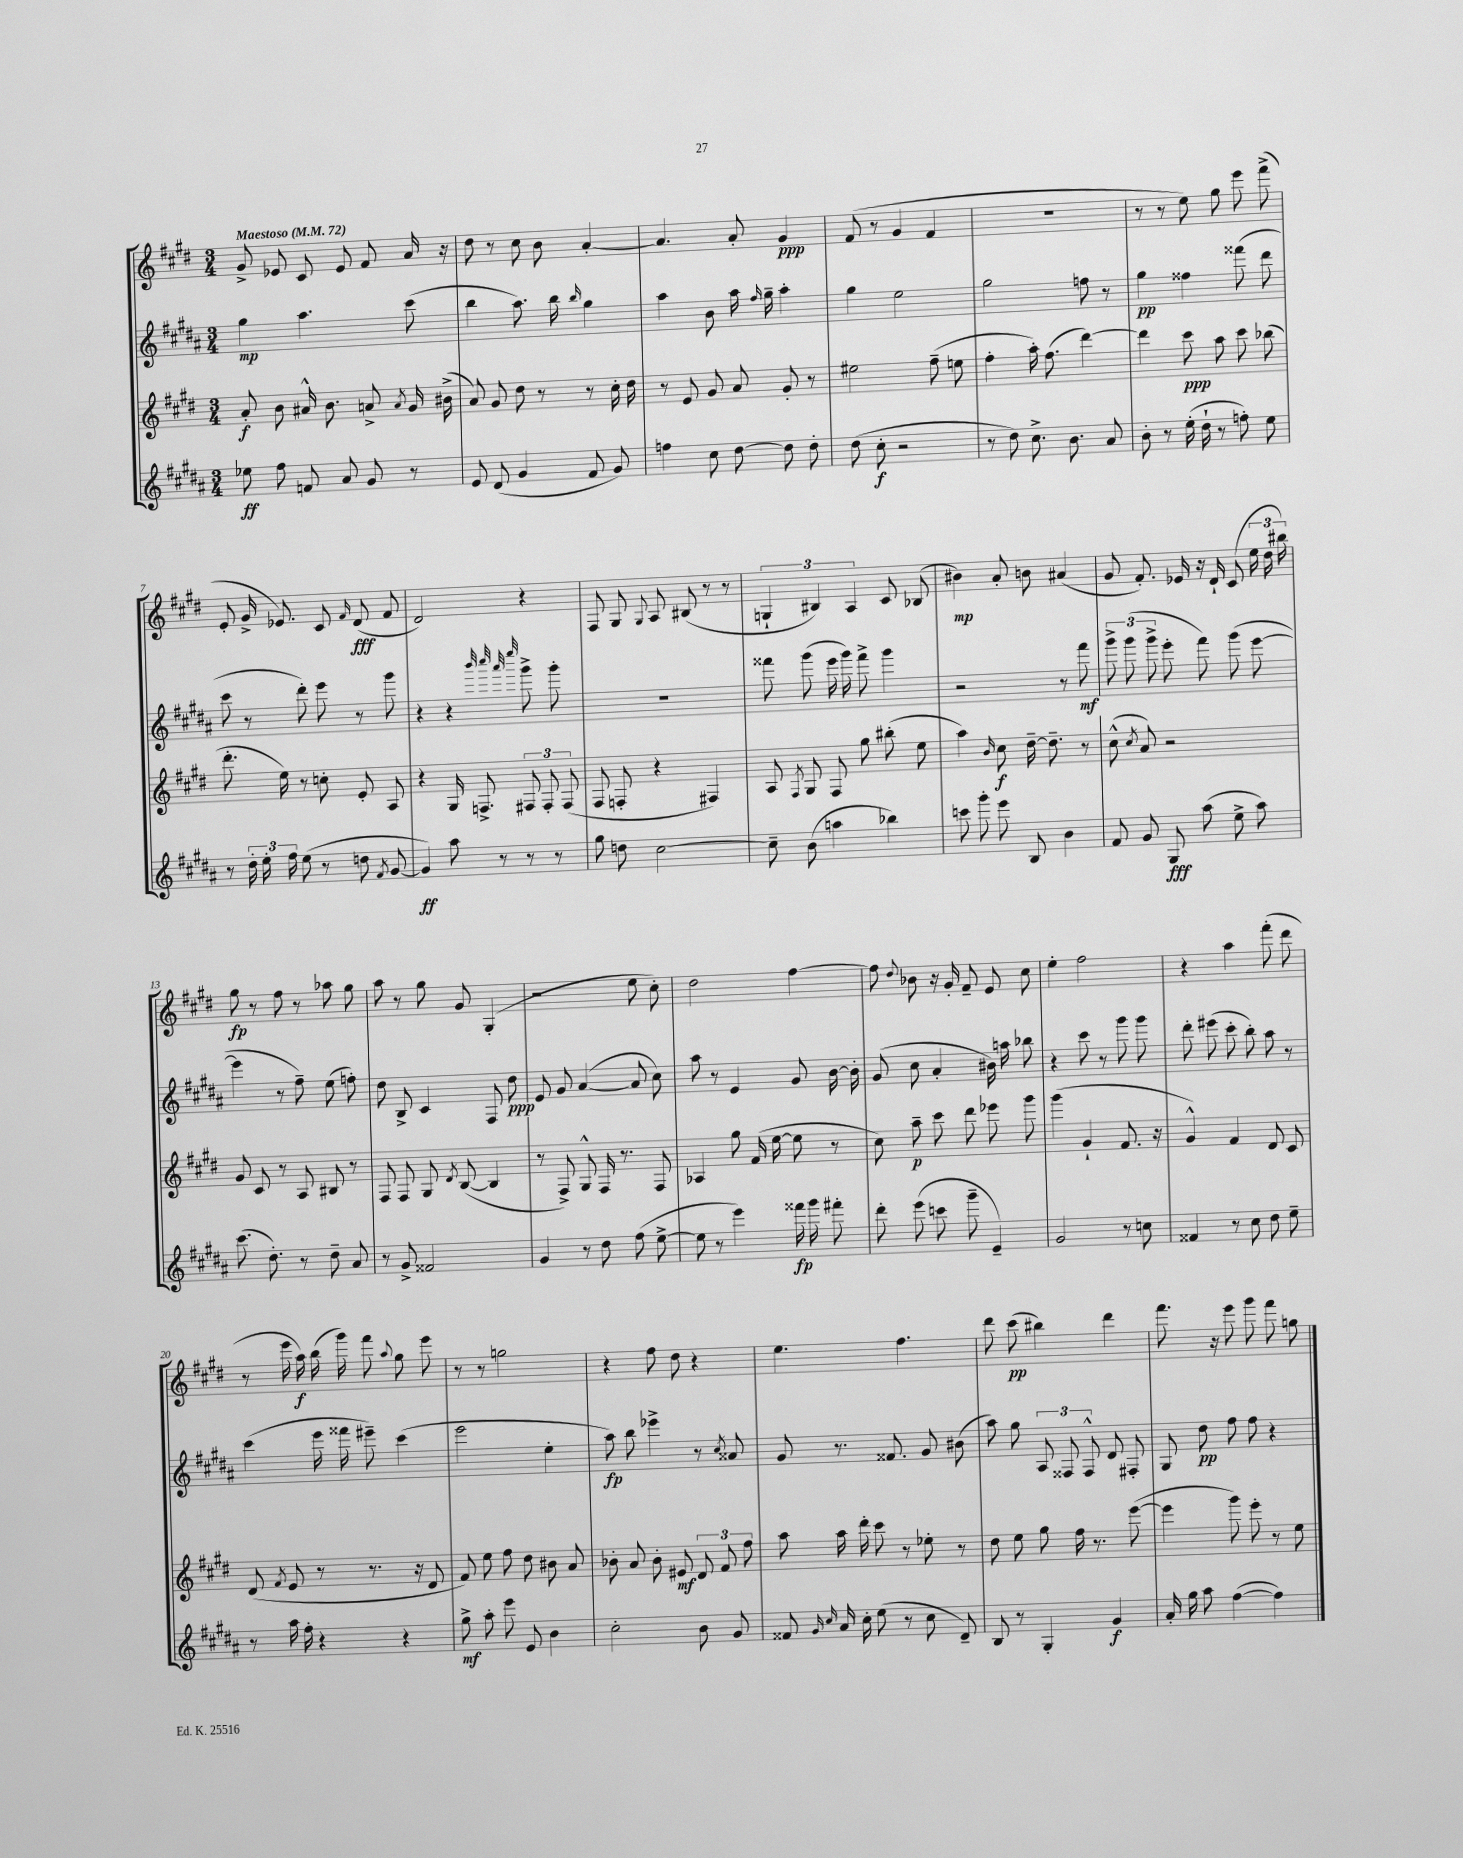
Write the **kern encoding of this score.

**kern	**dynam	**kern	**dynam	**kern	**dynam	**kern	**dynam
*part4	*part4	*part3	*part3	*part2	*part2	*part1	*part1
*staff4	*staff4	*staff3	*staff3	*staff2	*staff2	*staff1	*staff1
*clefG2	*	*clefG2	*	*clefG2	*	*clefG2	*
*k[f#c#g#d#a#]	*	*k[f#c#g#d#]	*	*k[f#c#g#d#a#]	*	*k[f#c#g#d#]	*
*M3/4	*	*M3/4	*	*M3/4	*	*M3/4	*
*MM72	*	*MM72	*	*MM72	*	*MM72	*
=1	=1	=1	=1	=1	=1	=1	=1
!	!	!	!	!	!	!LO:TX:a:B:t=Maestoso	!
8ee-X\	ff	8a'/	f	4gg#\	mp	8g#^/	.
8ff#\	.	8b\	.	.	.	8e-X/	.
8fn/	.	16a#X^^/	.	4.aa#\	.	8c#/	.
.	.	8.b\	.	.	.	.	.
8a#/	.	.	.	.	.	8e-/	.
8g#/	.	8an^/	.	.	.	8f#/	.
.	.	8qa/	.	.	.	.	.
8r	.	16g#/	.	(8ccc#\	.	16a/	.
.	.	(16b#X^\	.	.	.	16r	.
=2	=2	=2	=2	=2	=2	=2	=2
8e/	.	8a/)	.	4bb\	.	8dd#\	.
(8d#/	.	8g#/	.	.	.	8r	.
4g#/	.	8dd#\	.	8.aa#\)	.	8cc#\	.
.	.	8r	.	.	.	8b\	.
.	.	.	.	16bb\	.	.	.
.	.	.	.	16qqbb/	.	.	.
8f#/	.	8r	.	4gg#\	.	[4a'/	.
8g#/)	.	16cc#'\	.	.	.	.	.
.	.	16dd#\	.	.	.	.	.
=3	=3	=3	=3	=3	=3	=3	=3
4ffn\	.	8r	.	4aa#\	.	4.a/]	.
.	.	8e/	.	.	.	.	.
8cc#\	.	8g#/	.	8b\	.	.	.
[8dd#\	.	8a/	.	16aa#\	.	8a'/	.
.	.	.	.	16qqff#/	.	.	.
.	.	.	.	16gg#~\	.	.	.
8dd#\]	.	8g#'/	.	4aa#'\	.	4g#/	ppp
8dd#'\	.	8r	.	.	.	.	.
=4	=4	=4	=4	=4	=4	=4	=4
(8dd#\	.	2ee#X\	.	4gg#\	.	(8f#/	.
8cc#'\	f	.	.	.	.	8r	.
2r	.	.	.	2ee\	.	4g#/	.
.	.	(8ff#~\	.	.	.	4f#/	.
.	.	8een\	.	.	.	.	.
=5	=5	=5	=5	=5	=5	=5	=5
8r	.	4ff#'\	.	2gg#\	.	2.r	.
8dd#\)	.	.	.	.	.	.	.
8.cc#^\	.	16aa'\)	.	.	.	.	.
.	.	(8.ff#\	.	.	.	.	.
8.b\	.	.	.	.	.	.	.
.	.	[4ddd#\)	.	8ffn\	.	.	.
8a#/	.	.	.	8r	.	.	.
=6	=6	=6	=6	=6	=6	=6	=6
8b'\	.	4ddd#\]	.	4gg#\	pp	8r	.
8r	.	.	.	.	.	8r	.
(16ee'\	.	8ccc#\	ppp	4ff##X\	.	8ee\)	.
16dd#`\	.	.	.	.	.	.	.
8r	.	8aa\	.	.	.	8gg#\	.
8ffn'\)	.	8ccc#\	.	(8fff##X\	.	8eee\	.
8ee\	.	(8bb-X\	.	8ddd#\	.	(8fff#^\	.
!!LO:LB:g=z
=7	=7	=7	=7	=7	=7	=7	=7
8r	.	8.ddd#'\	.	8ccc#\	.	8e'/	.
24dd#'\	.	.	.	8r	.	16g#^/	.
24ee'\	.	.	.	.	.	.	.
.	.	16ee\)	.	.	.	8.e-X/)	.
24ff#\	.	.	.	.	.	.	.
(8ee\	.	8r	.	8ddd#'\)	.	.	.
8r	.	8ccn'\	.	8eee\	.	8c#/	.
.	.	.	.	.	.	16qqf#/	.
8ddn\	.	8e'/	.	8r	.	(8d#/	fff
8qf#/	.	.	.	.	.	.	.
[8g#/	.	8A/	.	8ggg#\	.	8f#/	.
=8	=8	=8	=8	=8	=8	=8	=8
4g#/])	ff	4r	.	4r	.	2d#/)	.
8aa#\	.	16G#/	.	4r	.	.	.
.	.	8.Fn^/	.	.	.	.	.
8r	.	.	.	.	.	.	.
.	.	.	.	32qqbbb/	.	.	.
.	.	.	.	32qqcccc#/	.	.	.
.	.	.	.	32qqaaa#/	.	.	.
.	.	.	.	32qqeeee/	.	.	.
8r	.	12F#X/	.	8ggg#^\	.	4r	.
.	.	12F#'/	.	.	.	.	.
8r	.	.	.	8ggg#'\	.	.	.
.	.	(12F#/	.	.	.	.	.
=9	=9	=9	=9	=9	=9	=9	=9
8gg#\	.	8F#/	.	2.r	.	8F#/	.
8ddn\	.	8Fn'/	.	.	.	8G#/	.
.	.	.	.	.	.	8qqG#/	.
[2cc#\	.	4r	.	.	.	8A/	.
.	.	.	.	.	.	(8B#X/	.
.	.	4F#X/)	.	.	.	8r	.
.	.	.	.	.	.	8r	.
=10	=10	=10	=10	=10	=10	=10	=10
8cc#~\]	.	8A/	.	8fff##X\	.	6Gn`/	.
.	.	8qF#/	.	.	.	.	.
(8b\	.	8G#/	.	(8ggg#\	.	.	.
.	.	.	.	.	.	6B#X/)	.
4aan\	.	8F#/	.	16eee\	.	.	.
.	.	.	.	16ggg#\)	.	.	.
.	.	.	.	.	.	6A/	.
.	.	8gg#\	.	8fff##^\	.	.	.
4bb-X\)	.	(8bb#X'\	.	4ggg#\	.	8c#/	.
.	.	8ee\	.	.	.	(8B-X/	.
=11	=11	=11	=11	=11	=11	=11	=11
8cccn\	.	4aa\)	.	2r	.	4b#X\)	mp
8ggg#'\	.	.	.	.	.	.	.
.	.	16qqb/	.	.	.	.	.
8eee\	.	8cc#\	f	.	.	8a'/	.
8B/	.	[16dd#~\	.	.	.	8bn\	.
.	.	8.dd#~\]	.	.	.	.	.
4b\	.	.	.	8r	.	(4a#X/	.
.	.	8r	.	8fff#\	mf	.	.
=12	=12	=12	=12	=12	=12	=12	=12
8f#/	.	(8cc#^^\	.	12ggg#^\	.	8g#/	.
.	.	.	.	(12ggg#\	.	.	.
.	.	8qcc#/	.	.	.	.	.
8g#/	.	8a/)	.	.	.	8.f#'/)	.
.	.	.	.	12ggg#^\	.	.	.
8G#/	fff	2r	.	8eee'\	.	.	.
.	.	.	.	.	.	16e-X/	.
(8aa#\	.	.	.	8fff#\)	.	16r	.
.	.	.	.	.	.	16d#`/	.
8ee^\	.	.	.	(8ggg#\	.	(8c#/	.
8aa#\)	.	.	.	[8eee\	.	24ee\	.
.	.	.	.	.	.	24dd#\	.
.	.	.	.	.	.	24bb#X\)	.
!!LO:LB:g=z
=13	=13	=13	=13	=13	=13	=13	=13
(8.ccc#\	.	8g#/	.	4eee\]	.	8gg#\	fp
.	.	8c#/	.	.	.	8r	.
8.dd#'\)	.	.	.	.	.	.	.
.	.	8r	.	8r	.	8ff#\	.
8r	.	8A/	.	8ff#~\)	.	8r	.
8dd#~\	.	8B#X/	.	(8ee\	.	8aa-X\	.
8a#/	.	8r	.	8ffn'\)	.	8gg#\	.
=14	=14	=14	=14	=14	=14	=14	=14
8r	.	8F#/	.	8dd#\	.	8aa\	.
8g#^/	.	8F#/	.	8B^/	.	8r	.
2f##X/	.	8G#/	.	4c#/	.	8gg#\	.
.	.	8qd#/	.	.	.	.	.
.	.	([8B/	.	.	.	8g#/	.
.	.	4B/]	.	8F#/	.	(4G#'/	.
.	.	.	.	8dd#\	ppp	.	.
=15	=15	=15	=15	=15	=15	=15	=15
4g#/	.	8r	.	8e/	.	2r	.
.	.	8F#^/)	.	8g#/	.	.	.
8r	.	8G#^^/	.	([4a#/	.	.	.
8dd#\	.	16F#/	.	.	.	.	.
.	.	8.r	.	.	.	.	.
(8ff#\	.	.	.	8a#/]	.	8ee\	.
[8ee^\	.	8F#/	.	8cc#\)	.	8cc#'\)	.
=16	=16	=16	=16	=16	=16	=16	=16
8ee\]	.	4A-X/	.	8aa#\	.	2dd#\	.
8r	.	.	.	8r	.	.	.
4eee\)	.	8gg#\	.	4e/	.	.	.
.	.	(16f#/	.	.	.	.	.
.	.	[16ee\	.	.	.	.	.
16fff##X\	fp	8ee\]	.	8g#/	.	[4ff#\	.
16ggg#\	.	.	.	.	.	.	.
8fff#X'\	.	8r	.	[16b\	.	.	.
.	.	.	.	16b'\]	.	.	.
=17	=17	=17	=17	=17	=17	=17	=17
8ddd#'\	.	8cc#\)	.	(8g#/	.	8ff#\]	.
.	.	.	.	.	.	8qqdd#/	.
(8eee\	.	8aa~\	p	8cc#\	.	8b-X\	.
8cccn\	.	8ccc#\	.	4a#'/	.	16r	.
.	.	.	.	.	.	16g#'/	.
8ggg#~\	.	8ddd#\	.	.	.	8f#~/	.
4e~/)	.	8eee-X\	.	16b#X\)	.	8e/	.
.	.	.	.	16aan\	.	.	.
.	.	8ggg#\	.	8bb-X\	.	8cc#\	.
=18	=18	=18	=18	=18	=18	=18	=18
2g#/	.	(4ggg#\	.	4r	.	4ee'\	.
.	.	4g#`/	.	8ccc#\	.	2ff#\	.
.	.	.	.	8r	.	.	.
8r	.	8.f#/	.	8ggg#\	.	.	.
8ccn\	.	.	.	8ggg#\	.	.	.
.	.	16r	.	.	.	.	.
=19	=19	=19	=19	=19	=19	=19	=19
4f##X/	.	4g#^^/)	.	8ddd#'\	.	4r	.
.	.	.	.	(8eee#X\	.	.	.
8r	.	4f#/	.	8ccc#'\	.	4aa\	.
8cc#\	.	.	.	8bb'\)	.	.	.
8dd#\	.	8d#/	.	8aa#\	.	(8fff#'\	.
8ee~\	.	8c#/	.	8r	.	8ddd#\	.
!!LO:LB:g=z
=20	=20	=20	=20	=20	=20	=20	=20
8r	.	(8d#/	.	(4ccc#\	.	8r	.
.	.	8qf#/	.	.	.	.	.
16aa#\	.	8e/	.	.	.	16eee\	.
16ff#'\	.	.	.	.	.	16aa\)	f
4r	.	8r	.	16eee\	.	(16bb\	.
.	.	.	.	16fff##X\	.	16ggg#\)	.
.	.	8.r	.	8eee#X~\)	.	8fff#\	.
.	.	.	.	.	.	8qqaa/	.
4r	.	.	.	(4ccc#\	.	8gg#\	.
.	.	16r	.	.	.	.	.
.	.	8d#/	.	.	.	8eee\	.
=21	=21	=21	=21	=21	=21	=21	=21
8gg#^\	mf	8f#/)	.	2eee\	.	8r	.
8aa#'\	.	8ee\	.	.	.	8r	.
8eee\	.	8ff#\	.	.	.	2ggn\	.
8e/	.	8dd#\	.	.	.	.	.
4b\	.	8b#X\	.	4ee'\	.	.	.
.	.	8a/	.	.	.	.	.
=22	=22	=22	=22	=22	=22	=22	=22
2cc#'\	.	8b-X'\	.	8aa#\)	fp	4r	.
.	.	8a/	.	8bb\	.	.	.
.	.	8b-'\	.	4eee-X^\	.	8ff#\	.
.	.	8e#X/	mf	.	.	8dd#\	.
8b\	.	12d#/	.	8r	.	4r	.
.	.	12f#/	.	.	.	.	.
.	.	.	.	8qcc#/	.	.	.
8g#/	.	.	.	8a##X/	.	.	.
.	.	12ff#\	.	.	.	.	.
=23	=23	=23	=23	=23	=23	=23	=23
8f##X/	.	8aa\	.	8g#/	.	4.ee\	.
16qqg#/	.	.	.	.	.	.	.
16qqcc#/	.	.	.	.	.	.	.
16a#/	.	16aa\	.	8.r	.	.	.
16cc#'\	.	16ddd#'\	.	.	.	.	.
(8ee\	.	8ccc#\	.	.	.	.	.
.	.	.	.	8.f##X/	.	.	.
8r	.	8r	.	.	.	4.ff#\	.
8cc#\	.	8ee-X'\	.	8g#/	.	.	.
8d#~/)	.	8r	.	(8b#X\	.	.	.
=24	=24	=24	=24	=24	=24	=24	=24
8B/	.	8dd#\	.	8aa#\)	.	8ddd#\	.
8r	.	8ee\	.	8gg#\	.	(8ccc#\	pp
4G#'/	.	8gg#\	.	12A#/	.	4bb#X\)	.
.	.	.	.	12F##X/	.	.	.
.	.	16ff#\	.	.	.	.	.
.	.	.	.	12F##^^/	.	.	.
.	.	8.r	.	.	.	.	.
4g#/	f	.	.	8d#/	.	4ddd#\	.
.	.	([8eee\	.	8F#X'/	.	.	.
=25	=25	=25	=25	=25	=25	=25	=25
16a#'/	.	4eee\]	.	8G#/	.	8.fff#\	.
16gg#\	.	.	.	.	.	.	.
8aa#\	.	.	.	8dd#\	pp	.	.
.	.	.	.	.	.	16r	.
([4ff#\	.	8ggg#\)	.	8ff#\	.	8eee\	.
.	.	8eee'\	.	8ff#\	.	8ggg#\	.
4ff#\])	.	8r	.	4r	.	8fff#\	.
.	.	8ee\	.	.	.	8ggn\	.
==	==	==	==	==	==	==	==
*-	*-	*-	*-	*-	*-	*-	*-
